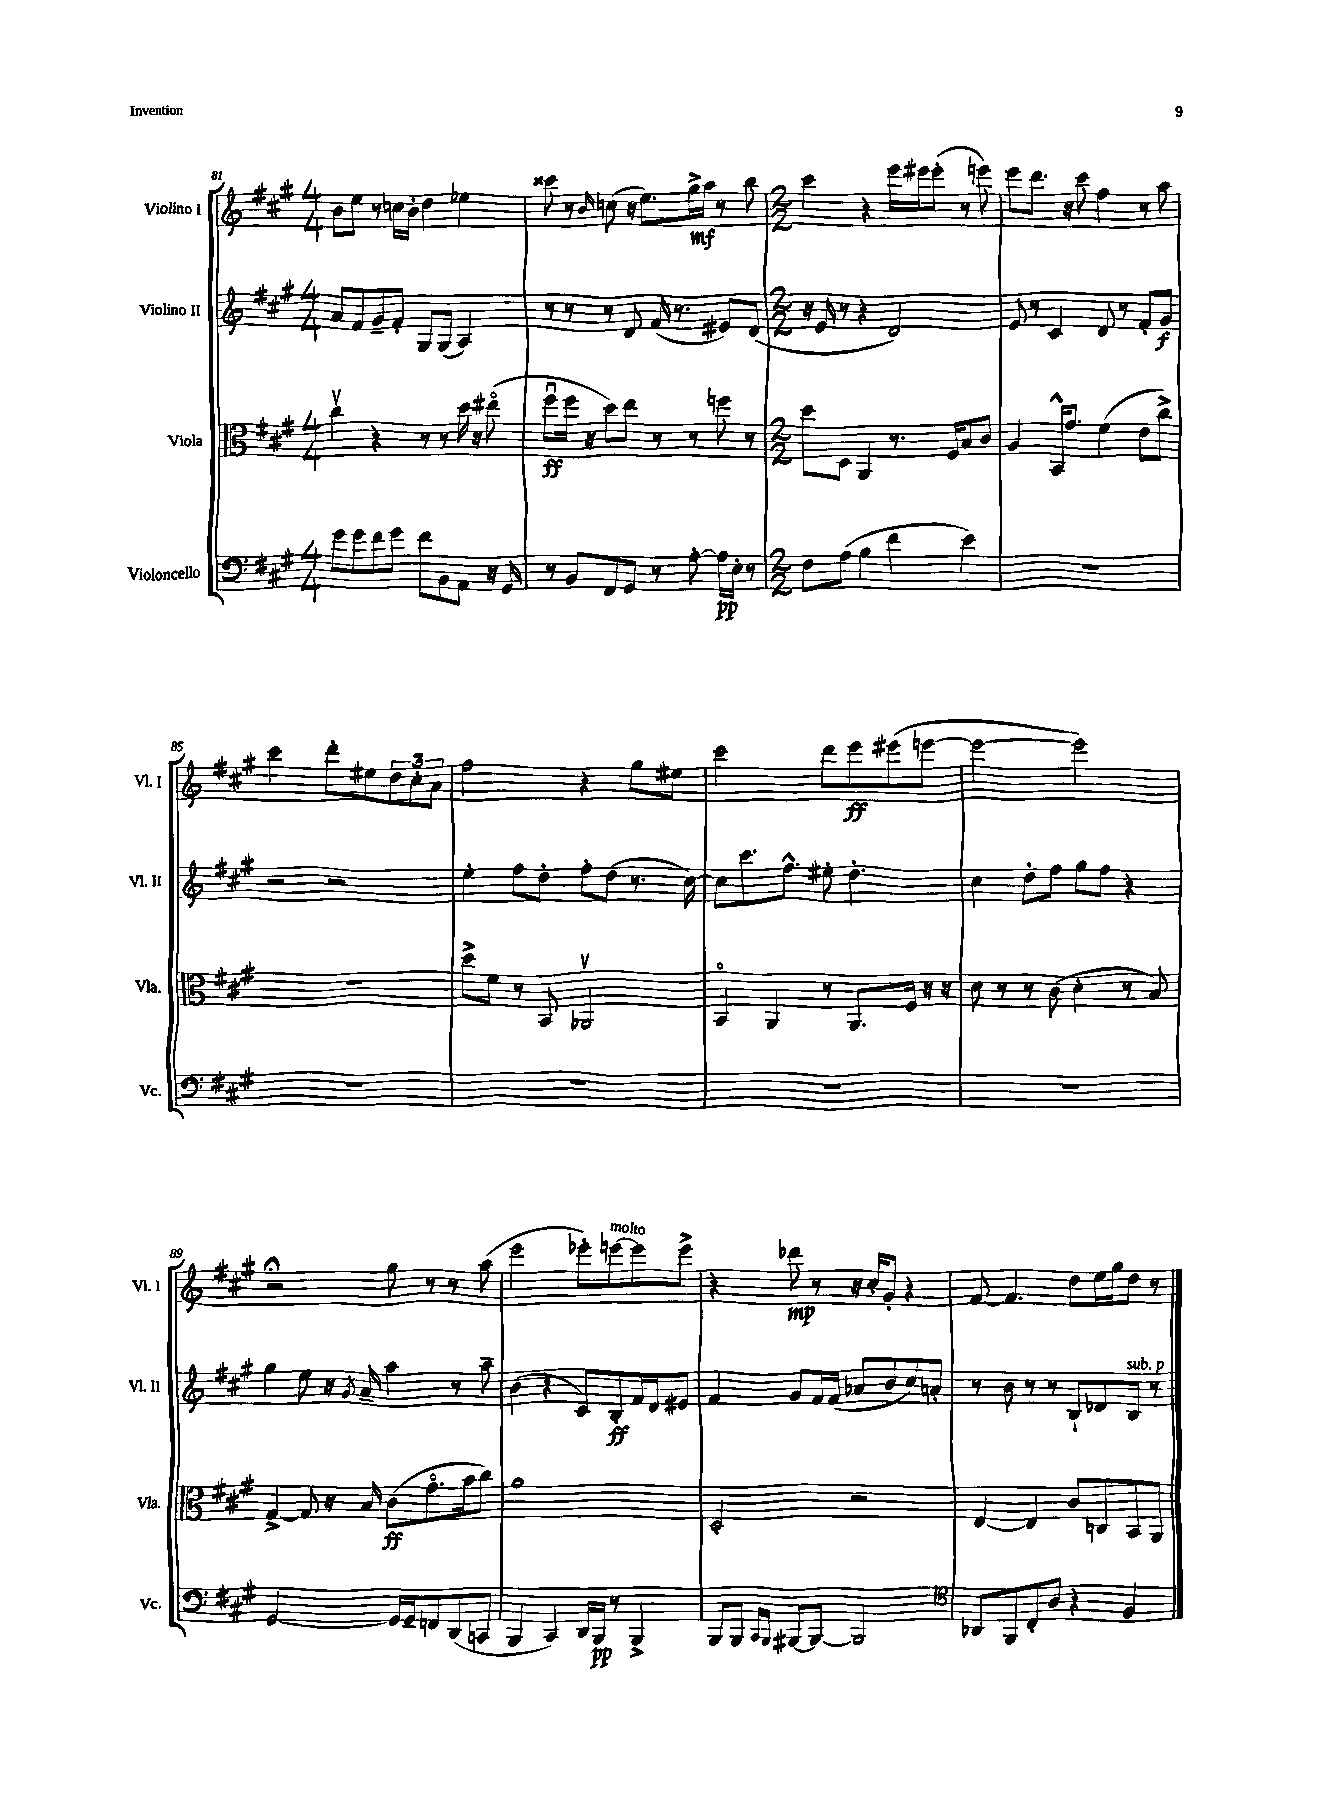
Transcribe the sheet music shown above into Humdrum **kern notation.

**kern	**dynam	**kern	**dynam	**kern	**dynam	**kern	**dynam
*part4	*part4	*part3	*part3	*part2	*part2	*part1	*part1
*staff4	*staff4	*staff3	*staff3	*staff2	*staff2	*staff1	*staff1
*I"Violoncello	*	*I"Viola	*	*I"Violino II	*	*I"Violino I	*
*I'Vc.	*	*I'Vla.	*	*I'Vl. II	*	*I'Vl. I	*
*clefF4	*	*clefC3	*	*clefG2	*	*clefG2	*
*k[f#c#g#]	*	*k[f#c#g#]	*	*k[f#c#g#]	*	*k[f#c#g#]	*
*M4/4	*	*M4/4	*	*M4/4	*	*M4/4	*
=81	=81	=81	=81	=81	=81	=81	=81
8g#\L	.	4cc#v\	.	8a/L	.	8b\L	.
8g#\	.	.	.	8f#/	.	8ee\J	.
8f#\	.	4r	.	8g#~/	.	8r	.
8g#\J	.	.	.	8f#'/J	.	16ccn\LL	.
.	.	.	.	.	.	16b'\JJ	.
8f#\L	.	8r	.	8G#/L	.	4dd\	.
8BB\	.	8r	.	(8G#/J	.	.	.
8AA\J	.	16dd\	.	4A/)	.	4ee-X\	.
.	.	16r	.	.	.	.	.
16r	.	(8ee#X\	.	.	.	.	.
16GG#/	.	.	.	.	.	.	.
=82	=82	=82	=82	=82	=82	=82	=82
8r	.	8ff#u\L	ff	8r	.	8ccc##X\	.
8BB/L	.	16ff#\Jk	.	8r	.	8r	.
.	.	16r	.	.	.	.	.
.	.	.	.	.	.	16qqb/	.
8FF#/	.	8dd\L)	.	8r	.	(8ccn\	.
8GG#/J	.	8ee\J	.	8d/	.	16r	.
.	.	.	.	.	.	8.ee\L)	.
8r	.	8r	.	(16f#/	.	.	.
.	.	.	.	8.r	.	.	.
[8A'\	.	8r	.	.	.	16gg#^\L	mf
.	.	.	.	.	.	16aa\JJ	.
16A\LL]	pp	8ffn\	.	8e#X/L)	.	8r	.
16E'\JJ	.	.	.	.	.	.	.
8r	.	8r	.	(8d/J	.	8bb\	.
=83	=83	=83	=83	=83	=83	=83	=83
*M2/2	*	*M2/2	*	*M2/2	*	*M2/2	*
8F#\L	.	8dd\L	.	16r	.	4ccc#\	.
.	.	.	.	16e/	.	.	.
(8A\J	.	8D\J	.	8r	.	.	.
4B\	.	4AA/	.	4r	.	4r	.
4f#\	.	8.r	.	2d/)	.	16eee\LL	.
.	.	.	.	.	.	16eee#X\J	.
.	.	.	.	.	.	(8eee#'\J	.
.	.	16F#/KL	.	.	.	.	.
4e\)	.	8B/	.	.	.	8r	.
.	.	8c#/J	.	.	.	8eeen\)	.
=84	=84	=84	=84	=84	=84	=84	=84
1r	.	4A/	.	8e/	.	8eee\L	.
.	.	.	.	8r	.	8.ddd\J	.
.	.	16BB^^/KL	.	4c#/	.	.	.
.	.	8.g#/J	.	.	.	16r	.
.	.	.	.	.	.	8ccc#\	.
.	.	(4f#\	.	8d/	.	4ff#\	.
.	.	.	.	8r	.	.	.
.	.	8e\L	.	8f#'/L	.	8r	.
.	.	8cc#^\J)	.	8g#/J	f	8aa\	.
!!LO:LB:g=z
=85	=85	=85	=85	=85	=85	=85	=85
1r	.	1r	.	2r	.	2ccc#\	.
.	.	.	.	2r	.	8ddd'\L	.
.	.	.	.	.	.	8ee#X\	.
.	.	.	.	.	.	12dd\	.
.	.	.	.	.	.	12cc#'\	.
.	.	.	.	.	.	12a\J	.
=86	=86	=86	=86	=86	=86	=86	=86
1r	.	8dd^\L	.	4ee'\	.	2ff#\	.
.	.	8f#\J	.	.	.	.	.
.	.	8r	.	8ff#\L	.	.	.
.	.	8BB/	.	8dd'\J	.	.	.
.	.	2AA-Xv/	.	8ff#'\L	.	4r	.
.	.	.	.	(8dd\J	.	.	.
.	.	.	.	8.r	.	8gg#\L	.
.	.	.	.	.	.	8ee#X\J	.
.	.	.	.	[16cc#\)	.	.	.
=87	=87	=87	=87	=87	=87	=87	=87
1r	.	4BB/	.	8cc#\L]	.	2ccc#\	.
.	.	.	.	8.ccc#\	.	.	.
.	.	4AA/	.	.	.	.	.
.	.	.	.	8.ff#^^\J	.	.	.
.	.	8r	.	8ee#X'\	.	8ddd\L	.
.	.	8.AA/L	.	4.dd'\	.	8eee\	ff
.	.	.	.	.	.	(8eee#X\	.
.	.	16F#/Jk	.	.	.	.	.
.	.	16r	.	.	.	[8eeen\J	.
.	.	16r	.	.	.	.	.
=88	=88	=88	=88	=88	=88	=88	=88
1r	.	8d\	.	4cc#\	.	2eee\_	.
.	.	8r	.	.	.	.	.
.	.	8r	.	8dd'\L	.	.	.
.	.	(8c#\	.	8ff#\J	.	.	.
.	.	4d'\	.	8gg#\L	.	2eee\])	.
.	.	.	.	8ff#\J	.	.	.
.	.	8r	.	4r	.	.	.
.	.	8B/)	.	.	.	.	.
!!LO:LB:g=z
=89	=89	=89	=89	=89	=89	=89	=89
[2GG#/	.	[4G#^/	.	4gg#\	.	2r;<	.
.	.	8G#/]	.	8ee\	.	.	.
.	.	16r	.	16r	.	.	.
.	.	.	.	8qg#/	.	.	.
.	.	16B/	.	16a~/	.	.	.
16GG#/LL]	.	(8c#\L	ff	4aa\	.	8gg#\	.
16GG#~/J	.	.	.	.	.	.	.
8FFn/	.	8.g#\	.	.	.	8r	.
(8DD/	.	.	.	8r	.	8r	.
.	.	16b\k	.	.	.	.	.
8CCn/J	.	8cc#\J)	.	8aa~\	.	(8aa\	.
=90	=90	=90	=90	=90	=90	=90	=90
4BBB/	.	1a	.	(4b\	.	2eee\	.
4CC#/)	.	.	.	4r	.	.	.
16DD/LL	.	.	.	8c#/L)	.	8eee-X'\L)	.
16BBB/JJ	pp	.	.	.	.	.	.
!	!	!	!	!	!	!LO:TX:a:i:t=molto	!
8r	.	.	.	8B'/	ff	[8eeen\	.
4BBB^/	.	.	.	16f#/L	.	8eee\]	.
.	.	.	.	16d/J	.	.	.
.	.	.	.	8e#X/J	.	8eee^\J	.
=91	=91	=91	=91	=91	=91	=91	=91
8BBB/L	.	2D'/	.	4f#/	.	4r	.
8BBB/J	.	.	.	.	.	.	.
16qqCC#/LL	.	.	.	.	.	.	.
16qqBBB/JJ	.	.	.	.	.	.	.
[8BBB#X/L	.	.	.	8g#/L	.	8ddd-X\	mp
8BBB#/J_	.	.	.	16f#/L	.	8r	.
.	.	.	.	(16f#/JJ	.	.	.
2BBB#/]	.	2r	.	8a-X/L	.	16r	.
.	.	.	.	.	.	16cc#'/KL	.
.	.	.	.	8b/	.	8g#'/J	.
.	.	.	.	8cc#/)	.	4r	.
.	.	.	.	8an'/J	.	.	.
=92	=92	=92	=92	=92	=92	=92	=92
*clefC4	*	*	*	*	*	*	*
8AA-X/L	.	[4E/	.	8r	.	[8f#/	.
8FF#/	.	.	.	8b\	.	4.f#/]	.
8C#'/	.	4E/]	.	8r	.	.	.
8A/J	.	.	.	8r	.	.	.
4r	.	8c#/L	.	8B`/L	.	8dd\L	.
.	.	8Cn/	.	8d-X/	.	16ee\L	.
.	.	.	.	.	.	16gg#\J	.
!	!	!	!	!LO:TX:a:i:t=sub. p	!	!	!
4F#/	.	8BB/	.	8B/J	.	8dd\J	.
.	.	8AA/J	.	8r	.	8r	.
==	==	==	==	==	==	==	==
*-	*-	*-	*-	*-	*-	*-	*-
